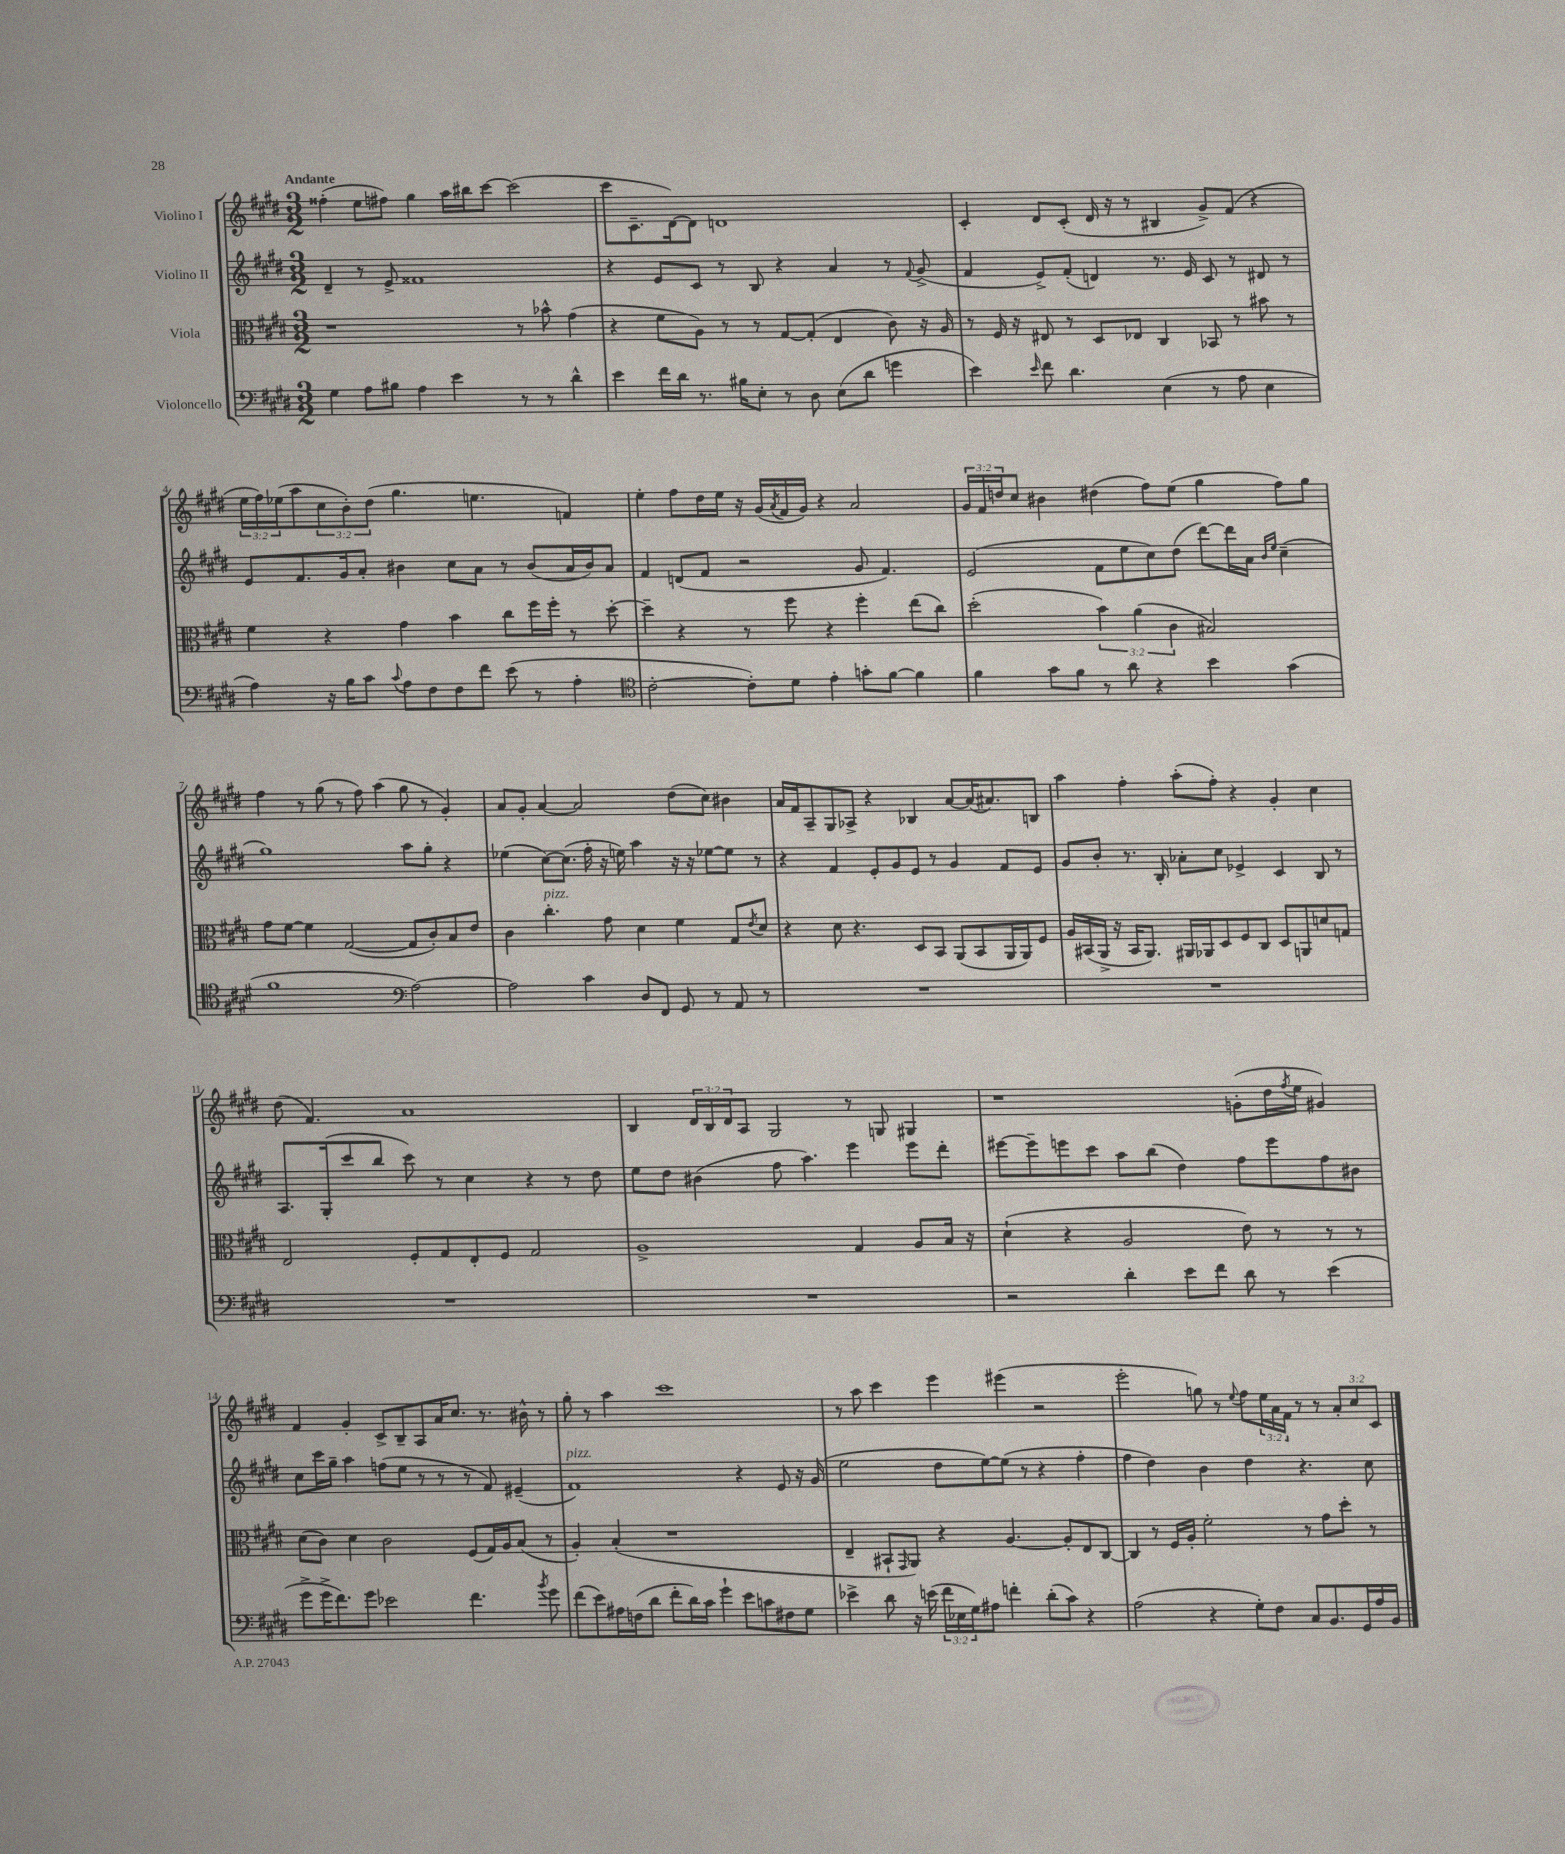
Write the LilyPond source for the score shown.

<<
\new StaffGroup <<
\new Staff = "s0" \with { instrumentName = "Violino I" } {
    \clef treble \key e \major \numericTimeSignature \time 3/2 \override Staff.TupletNumber.text = #tuplet-number::calc-fraction-text \tempo "Andante"
    fisis''4-.( e''8 fis''8) gis''4 a''16 bis''16 cis'''8~ cis'''2( |
    cis'''8 cis'8.-- dis'16~) dis'8 d'1 |
    cis'4-. dis'8 cis'8-.( dis'16 r16 r8 bis4 gis'8->) fis'8( r4 |
    \tuplet 3/2 { e''16 fis''16) ees''16( } a''8 \tuplet 3/2 { cis''8 b'8-.) dis''8( } gis''4. e''4. f'4) |
    e''4-. fis''8 dis''16 e''16 r16 gis'16( \acciaccatura { a'8 } fis'16 gis'16) r4 a'2 |
    \tuplet 3/2 { gis'16 fis'16 d''16 } cis''8 bis'4 dis''4( fis''8) e''8( gis''4 fis''8) gis''8 |
    fis''4 r8 gis''8( r8 fis''8) a''4( gis''8 r8 gis'4-.) |
    a'8 gis'8-. a'4~ a'2 dis''8( cis''8) bis'4 |
    a'16 fis'16 a8-- gis8 aes8-> r4 bes4 a'8~ a'16( ais'8.) b8 |
    a''4 fis''4-. a''8-.( fis''8-.) r4 gis'4-. cis''4 |
    dis''8( fis'4.) a'1 |
    b4 \tuplet 3/2 { dis'16 b16 dis'16 } a8 gis2 r8 g8 gis4 |
    r1 g'8-.( dis''16 \acciaccatura { fis''8 } e''16 gis'4) |
    fis'4 gis'4-. cis'8-> b8-- a8 a'16 cis''8. r8. bis'16-^ r8 |
    gis''8-. r8 a''4 cis'''1 |
    r8 a''8 cis'''4 e'''4 eis'''4( r2 |
    e'''2-. g''8) r8 \appoggiatura { e''8 } fis''8 \tuplet 3/2 { e''16 a'16 fis'16 } r8 r8 \tuplet 3/2 { a'8-. cis''8 cis'8 } \bar "|." |
}
\new Staff = "s1" \with { instrumentName = "Violino II" } {
    \clef treble \key e \major \numericTimeSignature \time 3/2
    dis'4-- r8 e'8-> fisis'1 |
    r4 e'8 cis'8 r8 b8 r4 a'4 r8 \appoggiatura { fis'8 } gis'8->( |
    fis'4 e'8->) fis'8-.( d'4) r8. e'16 cis'8 r8 dis'8 r8 |
    e'8 fis'8. gis'16 a'8-. bis'4 cis''8 a'8 r8 bis'8( a'16 bis'16) a'8 |
    fis'4 d'8( fis'8 r2 gis'8 fis'4.) |
    e'2( fis'8 e''8 cis''8) dis''8( dis'''8~) dis'''16 a'16 \grace { b'16 e''16 } cis''4--( |
    gis''1) a''8 gis''8-. r4 |
    ees''4( cis''8~) cis''8.( fis''16-. r16 e''16) a''4 r16 r16 ees''8~ ees''8 r8 |
    r4 fis'4 e'8-. gis'8 e'8 r8 gis'4 fis'8 e'8 |
    gis'8 b'8-. r8. b16-. aes'8-. cis''8 ees'4-> cis'4 b8 r8 |
    a8. gis16-.( cis'''8 b''8 cis'''8) r8 cis''4 r4 r8 dis''8 |
    e''8 dis''8 bis'4( fis''8 a''4.) e'''4 e'''8 dis'''8-. |
    eis'''8~ eis'''8-- e'''8 cis'''8 a''8 b''8( dis''4) fis''8 e'''8 fis''8 bis'8 |
    cis''8 cis'''16 gis''16-- a''4 f''8( e''8 r8 r8 r8 fis'8) eis'4--( |
    fis'1^\markup { \italic "pizz." }) r4 e'8 r16 gis'16( |
    e''2 dis''8 e''8~) e''8( r8 r4 fis''4-. |
    fis''4 dis''4) b'4 dis''4 r4. cis''8 \bar "|." |
}
\new Staff = "s2" \with { instrumentName = "Viola" } {
    \clef alto \key e \major \numericTimeSignature \time 3/2 \override Staff.TupletNumber.text = #tuplet-number::calc-fraction-text
    r1 r8 bes'8-^ gis'4( |
    r4 fis'8 a8) r8 r8 gis8~ gis8-.( e4 cis'8) r16 a16 |
    r8 fis16 r16 eis8 r8 dis8 ees8 cis4 bes,8 r8 bis'8 r8 |
    fis'4 r4 gis'4 b'4 cis''8 fis''16 fis''16-. r8 dis''8~-. |
    dis''4-- r4 r8 fis''8 r4 fis''4-. e''8( cis''8) |
    dis''2-.( \tuplet 3/2 { b'4) a'4( cis'4 } bis2) |
    gis'8 fis'8~ fis'4 gis2~( gis8 cis'8-.) b8 e'8 |
    cis'4 cis''4.-.^\markup { \italic "pizz." } gis'8 dis'4 fis'4 gis8 \acciaccatura { e'8 } dis'8 |
    r4 dis'8 r4. dis8 b,8 a,8( b,8 a,16 a,16) fis8 |
    a16 bis,16( a,16-> r16 bis,16 a,8.) ais,16 aes,16 dis8 fis8 cis8 dis8 a,8 d'8 g8 |
    e2 fis8-. gis8 e8-. fis8 gis2 |
    a1-> gis4 a8 b16 r16 |
    dis'4-!( r4 a2 e'8) r8 r8 r8 |
    dis'8( cis'8) dis'4 cis'2 fis8( gis16) a16 b8( r8 |
    a4-.) b4-.( r1 |
    e4-- bis,8-! \grace { gis,16 } a,8) r4 a4.~ a8-. e8 cis8~ |
    cis4 r8 fis16 a16-. fis'2-. r8 gis'8 dis''8-. r8 \bar "|." |
}
\new Staff = "s3" \with { instrumentName = "Violoncello" } {
    \clef bass \key e \major \numericTimeSignature \time 3/2 \override Staff.TupletNumber.text = #tuplet-number::calc-fraction-text
    gis4 a8 bis8 a4 e'4 r8 r8 dis'4-^ |
    e'4 fis'16 dis'16 r8. bis16 e8-. r8 dis8 e8( dis'8 g'4 |
    e'4) \grace { e'16 } fis'8 dis'4. e4( r8 a8 e4 |
    a4) r16 b16 cis'8 \appoggiatura { cis'8 } a8 fis8 fis8 fis'8 e'8( r8 a4-. |
    \clef tenor cis'2~-. cis'8-.) dis'8 e'4-. g'8-. fis'8~ fis'4 |
    fis'4 gis'8 fis'8 r8 a'8 r4 b'4 gis'4( |
    fis'1 \clef bass a2~) |
    a2 cis'4 dis8 fis,8 gis,8 r8 a,8 r8 |
    R1. |
    R1. |
    R1. |
    R1. |
    r2 dis'4-. e'8 fis'8 dis'8 r8 e'4( |
    gis'8-> gis'16-> fis'8.) gis'8 ees'2 fis'4. \acciaccatura { b'8 } gis'8 |
    fis'8( e'8) ais16 f16( dis'8 fis'8-. dis'16) cis'16 gis'4-! e'8 c'8 fis8 gis8 |
    ees'4-> dis'8 r16 e'16( \tuplet 3/2 { fis'16 ees16 gis16) } ais8 f'4-. dis'8-.( cis'8) r4 |
    a2( r4 gis8-.) fis8 cis8 b,8. gis,16 a16 b,16 \bar "|." |
}
>>
>>
